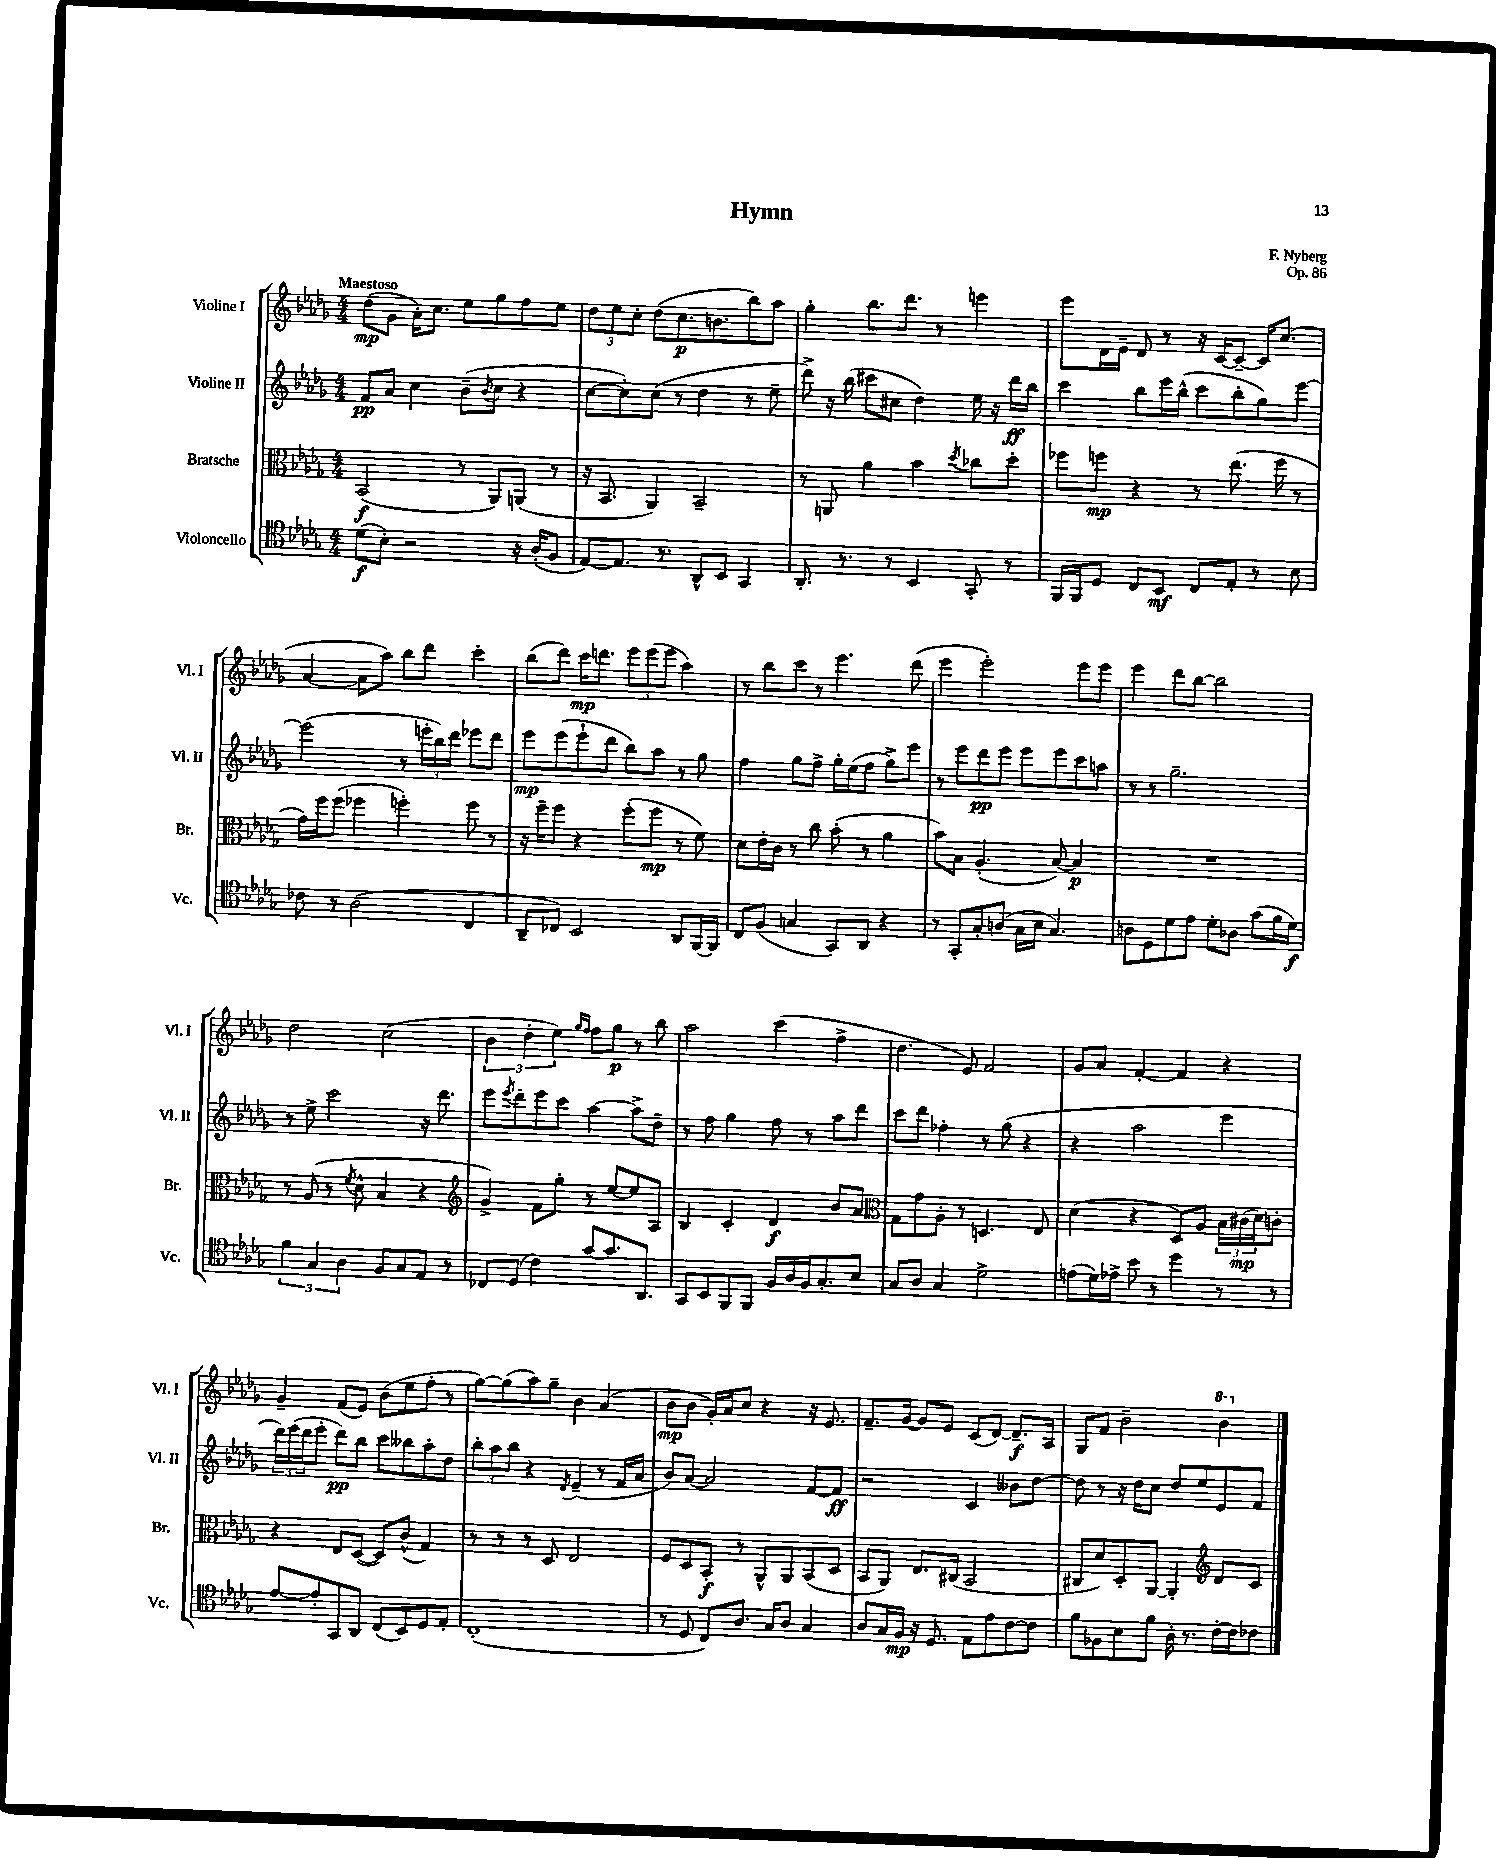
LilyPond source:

\header { title = "Hymn" composer = "F. Nyberg" opus = "Op. 86" }
<<
\new StaffGroup <<
\new Staff = "s0" \with { instrumentName = "Violine I" shortInstrumentName = "Vl. I" } {
    \clef treble \key des \major \numericTimeSignature \time 4/4 \tempo "Maestoso"
    des''8\mp( ges'8 aes'16-.) c''8. ees''8 ges''8 f''8 ees''8 |
    \tuplet 3/2 { des''8 ees''8 c''8-. } des''8( c''8.\p b'8. bes''8) aes''8 |
    ges''4-. bes''8. des'''8. r8 e'''4 |
    ees'''8 des'16 ees'16-- des'8 r8 r16 c'16~ c'8~-- c'16 c''8.( |
    aes'4~ aes'8 aes''8) bes''8 des'''8 c'''4-. |
    bes''8( des'''8) c'''16\mp d'''8. \tuplet 3/2 { ees'''8 ees'''8( ees'''8 } aes''4) |
    r8 bes''8 c'''8 r8 ees'''4. des'''8( |
    ees'''4 ees'''2-.) ees'''8 ees'''8 |
    ees'''4 des'''8 bes''8~ bes''2 |
    des''2 c''2( |
    \tuplet 3/2 { bes'4 des''4-. ees''4) } \grace { ges''16 f''16 } f''8 ges''8\p r8 bes''8 |
    aes''2 c'''4( f''4-> |
    des''4. ees'8) f'2 |
    ges'8 aes'8 f'4~-. f'4 r4 |
    ges'4-- f'8( ees'8) bes'8( ees''8 f''8-. r8 |
    ges''8~) ges''8( aes''8) ges''8-- bes'4 aes'4( |
    bes'8\mp bes'8 ges'16-.) aes'16 c''8 r4 r16 ees'8. |
    f'8.-- ges'16~ ges'8 ees'8 c'8( des'8~) des'8.--\f aes16 |
    ges8 f'8 bes'2-- \ottava #1 bes''4 \ottava #0 \bar "|." |
}
\new Staff = "s1" \with { instrumentName = "Violine II" shortInstrumentName = "Vl. II" } {
    \clef treble \key des \major \numericTimeSignature \time 4/4
    f'8\pp aes'8 c''4 bes'8--( \acciaccatura { bes'8 } c''8 r4 |
    c''8~ c''8-.) c''8( r8 des''4 r8 ees''8-- |
    des'''8->) r16 bes''16( cis'''8 cis''8 des''4) ees''16 r16 des'''16\ff bes''16 |
    c'''4 bes''8 ees'''16 bes''16-^( c'''8 bes''8-. ges''8) ees'''8~ |
    ees'''2( r8 \tuplet 3/2 { e'''16-. bes''16) des'''16 } ees'''8 des'''8 |
    ees'''8\mp ees'''8( ees'''8-! des'''8 bes''8) aes''8 r8 ges''8 |
    f''4 ges''8 f''8-> ges''16-. ees''16( f''8 ges''8->) ees'''8 |
    r8 ees'''8 des'''8\pp ees'''8 ees'''8 ees'''8 c'''8 a''8 |
    r8 r8 ges''2.-- |
    r8 ees''8-> c'''2 r16 des'''8. |
    ees'''8 \acciaccatura { ees'''8 } des'''8-. ees'''8 c'''8 aes''4~ aes''8-> des''8-- |
    r8 f''8 ges''4 f''8 r8 aes''8 des'''8 |
    c'''8 des'''8 fes''4-. r8 ges''8( r4 |
    r4 aes''2 ees'''4 |
    \tuplet 3/2 { des'''16) ees'''16( des'''16 } ees'''8-. des'''8\pp) bes''8 c'''8 beses''8 aes''8-. des''8 |
    \tuplet 3/2 { bes''8-. aes''8 bes''8 } r4 \acciaccatura { des'8 } ees'4--( r8 f'16 aes'16 |
    bes'8) aes'8~ aes'2 f'8~ f'8\ff |
    r2 c'4 beses'8 des''8~ |
    des''8 r8 r16 des''16 c''8 des''8 ees''8 ees'8 f'8 \bar "|." |
}
\new Staff = "s2" \with { instrumentName = "Bratsche" shortInstrumentName = "Br." } {
    \clef alto \key des \major \numericTimeSignature \time 4/4
    bes,2\f( r8 aes,8) a,8( r8 |
    r16 bes,8. aes,4) bes,2-- |
    r8 a,8 aes'4 bes'4 \acciaccatura { des''8 } ces''8 des''8-. |
    fes''8 f''8\mp r4 r8 ees''8.( f''16 r8 |
    ges'16) f''16 f''8( fes''4 f''4-.) f''8 r8 |
    r16 f''16-- f''8 r4 f''8-.( f''8\mp r8 f'8) |
    des'8 ees'16-. c'16 r8 c''8 bes'8-.( r8 aes'4 |
    bes'8) bes8 aes4.-.( bes8~) bes4\p |
    R1 |
    r8 aes8( r8 \acciaccatura { f'8 } des'8-^ bes4 r4 |
    \clef treble ges'4->) f'8 ges''8-. r8 ees''8~ ees''8 aes8 |
    bes4 c'4-. des'4\f bes'8 aes'8 |
    \clef alto ges8 ges'8 aes8-. r8 d4. ees8 |
    des'4( r4 des8) aes8 \tuplet 3/2 { bes16 cis'16\mp( des'16) } c'8-. |
    r4 ees8 des8~( des8) c'8-^( ges4) |
    r8 r8 r8 des8 ees2 |
    f8 des8 bes,8-.\f r8 aes,8-^ aes,8 bes,8( des8 |
    bes,8 aes,8) ees8. cis16( bes,2 |
    cis8 des'8) des8-. aes,8~ aes,4-. \clef treble des'8 c'8 \bar "|." |
}
\new Staff = "s3" \with { instrumentName = "Violoncello" shortInstrumentName = "Vc." } {
    \clef tenor \key des \major \numericTimeSignature \time 4/4
    des'8\f( bes8-.) r2 r16 aes16-.( f8 |
    ees8~) ees8. r8. aes,8-^ bes,8 ges,4 |
    aes,8.-. r8. r8 bes,4 ges,8-. r8 |
    f,16 f,16 des8 c8 bes,8\mf c8 ees8-. r8 bes8 |
    ces'8 r8 aes2( c4 |
    aes,8-- ces8) bes,2 aes,8 f,16~ f,16 |
    c8 f8( g4 ges,8) aes,8 r4 |
    r8 ges,8-. ges8-. a8( ges16 bes16 ges4.) |
    a8 des8 des'8 ees'8 des'8-. aes8 ges'8( f'16 des'16\f) |
    \tuplet 3/2 { f'4 ges4 aes4 } f8 ges8 ees8 r8 |
    ces8 des8( c'4) ges'8~ ges'8. aes,8. |
    ges,8 bes,8 f,8 f,8 f16 aes16 f16 ges8.-. bes8 |
    ges8 aes8 ges4 des'2-> |
    e'8( des'16) ees'16-> bes'8 r8 des''4 r8 r8 |
    ees'8~ ees'8-. ges,8 aes,8 c8( bes,8) des8 ees8-. |
    c1-.( |
    r8 des8 c8) aes8. ges16 aes8 ges4 |
    aes8 ges16 f16\mp r16 des8. ees8 ees'8 c'8~ c'8 |
    f'8 fes8 bes8 f'8 aes16-. r8. c'16~-. c'16 ces'8 \bar "|." |
}
>>
>>
\layout { \context { \Score \remove "Bar_number_engraver" } }
